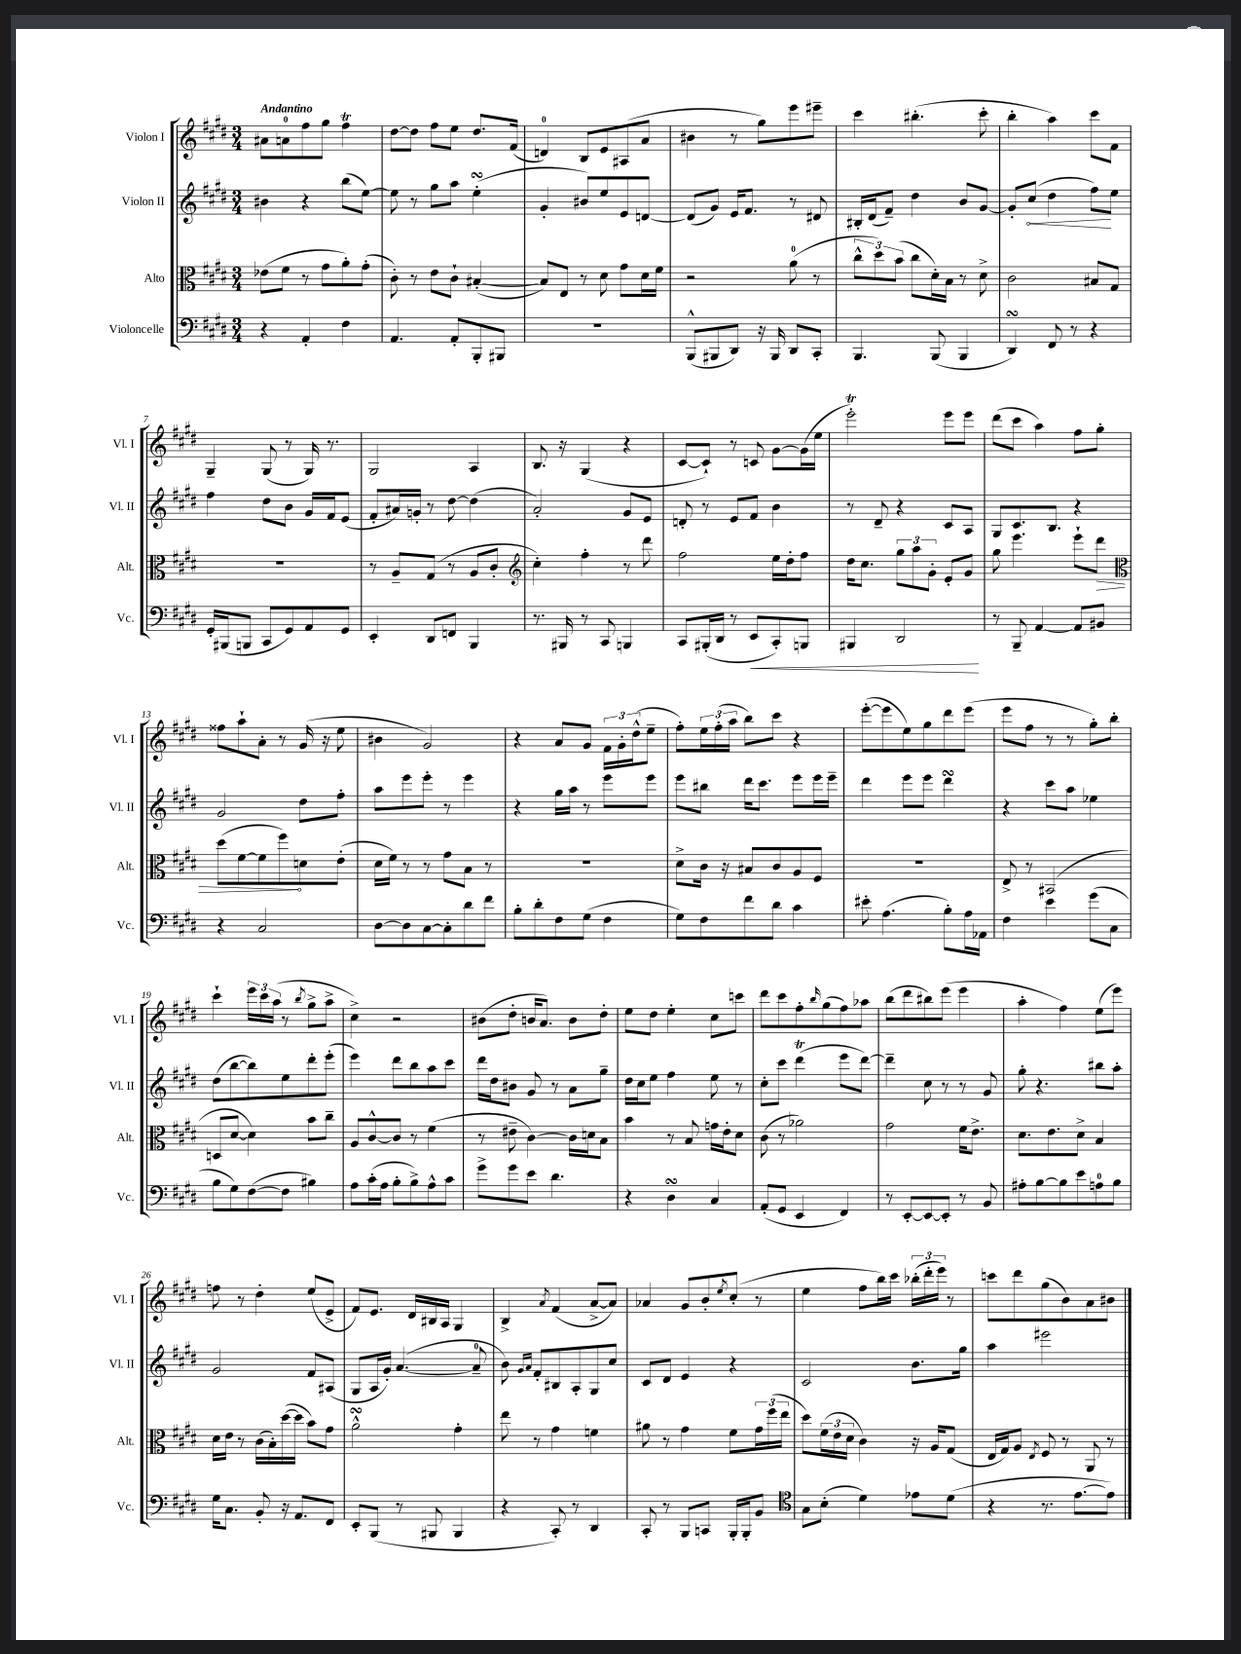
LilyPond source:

<<
\new StaffGroup <<
\new Staff = "s0" \with { instrumentName = "Violon I" shortInstrumentName = "Vl. I" } {
    \clef treble \key e \major \numericTimeSignature \time 3/4 \tempo "Andantino"
    ais'8 a'8-0 fis''8 gis''8 fis''4\trill |
    dis''8~ dis''8 fis''8 e''8 dis''8. fis'16( |
    d'4-0) b8 e'8 ais8( a'8 |
    bis'4 r8 gis''8) e'''8 eis'''8-- |
    cis'''4 bis''4.-.( cis'''8-. |
    b''4-. a''4) cis'''8 fis'8 |
    gis4-- gis8( r8 gis16) r8. |
    gis2 a4 |
    b8. r16 gis4( r4 |
    cis'8~ cis'8-!) r8 c'8 gis'8~ gis'16( e''16 |
    e'''2-.\trill) e'''8 e'''8 |
    dis'''8( cis'''8 a''4) fis''8 gis''8-. |
    fisis''8 a''8-! a'8-. r8 gis'16( r16 e''8 |
    bis'4 gis'2) |
    r4 a'8 gis'8 \tuplet 3/2 { fis'16 gis'16-. dis''16-^( } e''8-- |
    fis''8-.) \tuplet 3/2 { e''16 fis''16-.( a''16 } b''8) cis'''8 r4 |
    e'''8~-.( e'''8 e''8) gis''8 dis'''8 e'''8( |
    e'''8 fis''8 r8 r8 gis''8-.) b''8-. |
    cis'''4-! \tuplet 3/2 { e'''16 cis'''16 a''16( } r8 \acciaccatura { b''8 } gis''8-> a''8-> |
    cis''4->) r2 |
    bis'8( dis''8-. b'16 a'8.) b'8 dis''8-. |
    e''8 dis''8 e''4-. cis''8 c'''8 |
    dis'''8 cis'''8 fis''8-. \grace { b''16 } gis''8( fis''8) aes''8 |
    b''8( dis'''8 bis''8) e'''8( e'''4 |
    a''4-. fis''4) e''8( e'''8) |
    f''8 r8 dis''4-. e''8( e'8-> |
    fis'8) e'8. dis'16 bis16 a16 gis4 |
    b4-> \acciaccatura { a'8 } fis'4( a'8~-> a'8) |
    aes'4 gis'8 b'8-. \acciaccatura { e''8 } cis''8-.( r8 |
    e''4 fis''8 b''16) cis'''16 \tuplet 3/2 { bes''16-.( dis'''16-. e'''16) } r8 |
    c'''8 dis'''8 gis''8( b'8) a'8 bis'8 \bar "|." |
}
\new Staff = "s1" \with { instrumentName = "Violon II" shortInstrumentName = "Vl. II" } {
    \clef treble \key e \major \numericTimeSignature \time 3/4
    bis'4 r4 b''8( e''8~) |
    e''8 r8 gis''8 a''8 e''4-.\turn( |
    gis'4-. bis'8) e''8 e'8 d'8~ |
    d'8( gis'8) e'16 fis'8. r8 dis'8 |
    bis16-. dis'16( fis'8--) dis''4 b'8 gis'8~ |
    gis'8-. \once \override Hairpin.circled-tip = ##t cis''8\<( dis''4 fis''8\!) e''8 |
    fis''4 dis''8 b'8 gis'16 fis'16 e'8( |
    fis'8-. ais'16) g'16-. r8 dis''8~ dis''4( |
    a'2-.) gis'8 e'8 |
    d'8-. r8 e'8 fis'8 b'4 |
    r8 dis'8-- r4 cis'8 a8 |
    gis8 cis'8. b8. r4 |
    gis'2 dis''8 fis''8-. |
    a''8 e'''8 e'''8-. r8 e'''4 |
    r4 gis''16 a''16 r8 e'''8 e'''8 |
    e'''8 bis''8 dis'''16 cis'''8. e'''8 e'''16 e'''16-- |
    dis'''4 e'''8 e'''8 dis'''4\turn |
    r4 cis'''8 a''8 ees''4 |
    dis''8( b''8~ b''8) e''8 dis'''8-. e'''8-.( |
    e'''4) dis'''8 b''8 a''8 cis'''8 |
    dis'''16 dis''16 bis'8 gis'8 r8 a'8 gis''8-- |
    dis''16 cis''16 e''8 fis''4 e''8 r8 |
    cis''8-. cis'''8 dis'''4\trill( e'''8 dis'''8~) |
    dis'''4-- cis''8 r8 r8 gis'8 |
    gis''8-. r4. bis''8 a''8-. |
    gis'2 fis'8 ais8( |
    gis8 a16 gis'16-.) a'4.~( a'8-0-- |
    b'8) \grace { gis'16 a'16 } fis'8-. bis8 a8-. gis8 cis''8 |
    cis'8 dis'8 e'4 r4 |
    cis'2 b'8. gis''16 |
    a''4 eis'''2 \bar "|." |
}
\new Staff = "s2" \with { instrumentName = "Alto" shortInstrumentName = "Alt." } {
    \clef alto \key e \major \numericTimeSignature \time 3/4
    ees'8( fis'8 r8 gis'8 a'8-.) gis'8-.( |
    cis'8-.) r8 e'8 cis'8-! bis4~-.( |
    bis8) e8 r8 dis'8 gis'8 dis'16 fis'16 |
    r2 a'8-0( r8 |
    \tuplet 3/2 { cis''8-^ dis''8) b'8( } cis''8 dis'16-.) b16 r8 dis'8-> |
    cis'2 bis8 gis8 |
    R2. |
    r8 a8-- gis8( r8 a8 cis'8-. |
    \clef treble cis''4-.) fis''4-. r8 dis'''8 |
    fis''2 e''16 dis''16-. fis''8 |
    dis''16 cis''8. \tuplet 3/2 { gis''8 a''8 gis'8-. } e'8-. gis'8 |
    gis''8 e'''4. e'''8-! \once \override Hairpin.circled-tip = ##t dis'''8\> |
    \clef alto dis''8( fis'8~ fis'8 fis''8\!) d'8 e'8-.( |
    dis'16 fis'16) r8 r8 gis'8 b8 r8 |
    R2. |
    dis'8-> cis'16 r16 bis8 cis'8 a8 fis8 |
    R2. |
    e8-> r8 bis,2( |
    d8 dis'8~ dis'4) b'8 cis''8-- |
    a8 cis'8~-^ cis'8 r8 fis'4( |
    r8 eis'8-- cis'4~) cis'16 d'16 b8 |
    b'4 r8 b8 g'16 e'16-. dis'8 |
    cis'8( r8 aes'2) |
    gis'2 fis'16 e'8.-> |
    dis'8. e'8. dis'8-> b4 |
    dis'16 e'16 r8 cis'16( b16-.) dis''16~( dis''16 b'8) gis'8 |
    a'2-^\turn gis'4-. |
    e''8 r8 gis'4 f'4 |
    ais'8 r8 gis'4 fis'8 \tuplet 3/2 { gis'16 fis''16( e''16 } |
    dis''8) \tuplet 3/2 { fis'16( e'16 dis'16 } cis'4) r16 a16 gis8( |
    e16 gis16) a8 \acciaccatura { e8 } fis8 r8 a,8 r8 \bar "|." |
}
\new Staff = "s3" \with { instrumentName = "Violoncelle" shortInstrumentName = "Vc." } {
    \clef bass \key e \major \numericTimeSignature \time 3/4
    r4 a,4-. fis4 |
    a,4. a,8-. b,,8-. bis,,8 |
    R2. |
    b,,8-^( bis,,8 dis,8) r16 bis,,16 dis,8 cis,8-. |
    b,,4. b,,8( b,,4 |
    dis,4\turn) fis,8 r8 r4 |
    gis,16-. bis,,16( b,,8 cis,8 gis,8) a,8 gis,8 |
    e,4-. dis,8 f,8 b,,4 |
    r8. bis,,16 r8 cis,8 b,,4 |
    cis,8 bis,,16-.( dis,16 r8 e,8\< cis,8-.) b,,8 |
    bis,,4 dis,2\! |
    r8 b,,8-- a,4~ a,8 bis,8 |
    r4 cis2 |
    dis8~ dis8 cis8~ cis8-. dis'8 fis'8 |
    b8-. dis'8-. fis8 gis8( fis4 |
    gis8) fis8 fis'8 dis'8 cis'4 |
    eis'8-. a4.( b8-.) a16 aes,16 |
    fis4 e'4 gis'8( cis8 |
    b8 gis8) fis8~( fis8 bis4) |
    a8 cis'16-.( a16 b8-. b8->) a8-^ cis'8 |
    gis'8-> gis'8 e'8 dis'4. |
    r4 dis4\turn cis4 |
    a,8-.( gis,8 e,4 fis,4) |
    r8 e,8~-. e,8~ e,8-. r8 b,8 |
    ais8-. b8~ b8 e'8 a8-0 b8 |
    gis16 cis8. b,8-. r16 a,8. fis,8 |
    e,8-. b,,8( r8 bis,,8 bis,,4 |
    r4 cis,8-.) r8 dis,4 |
    cis,8-. r8 b,,8 c,8 b,,16-. b,,16-. b,8 |
    \clef tenor gis8 b8-.( dis'4) ees'8 dis'8( |
    r4 r8. e'8.~ e'8) \bar "|." |
}
>>
>>
